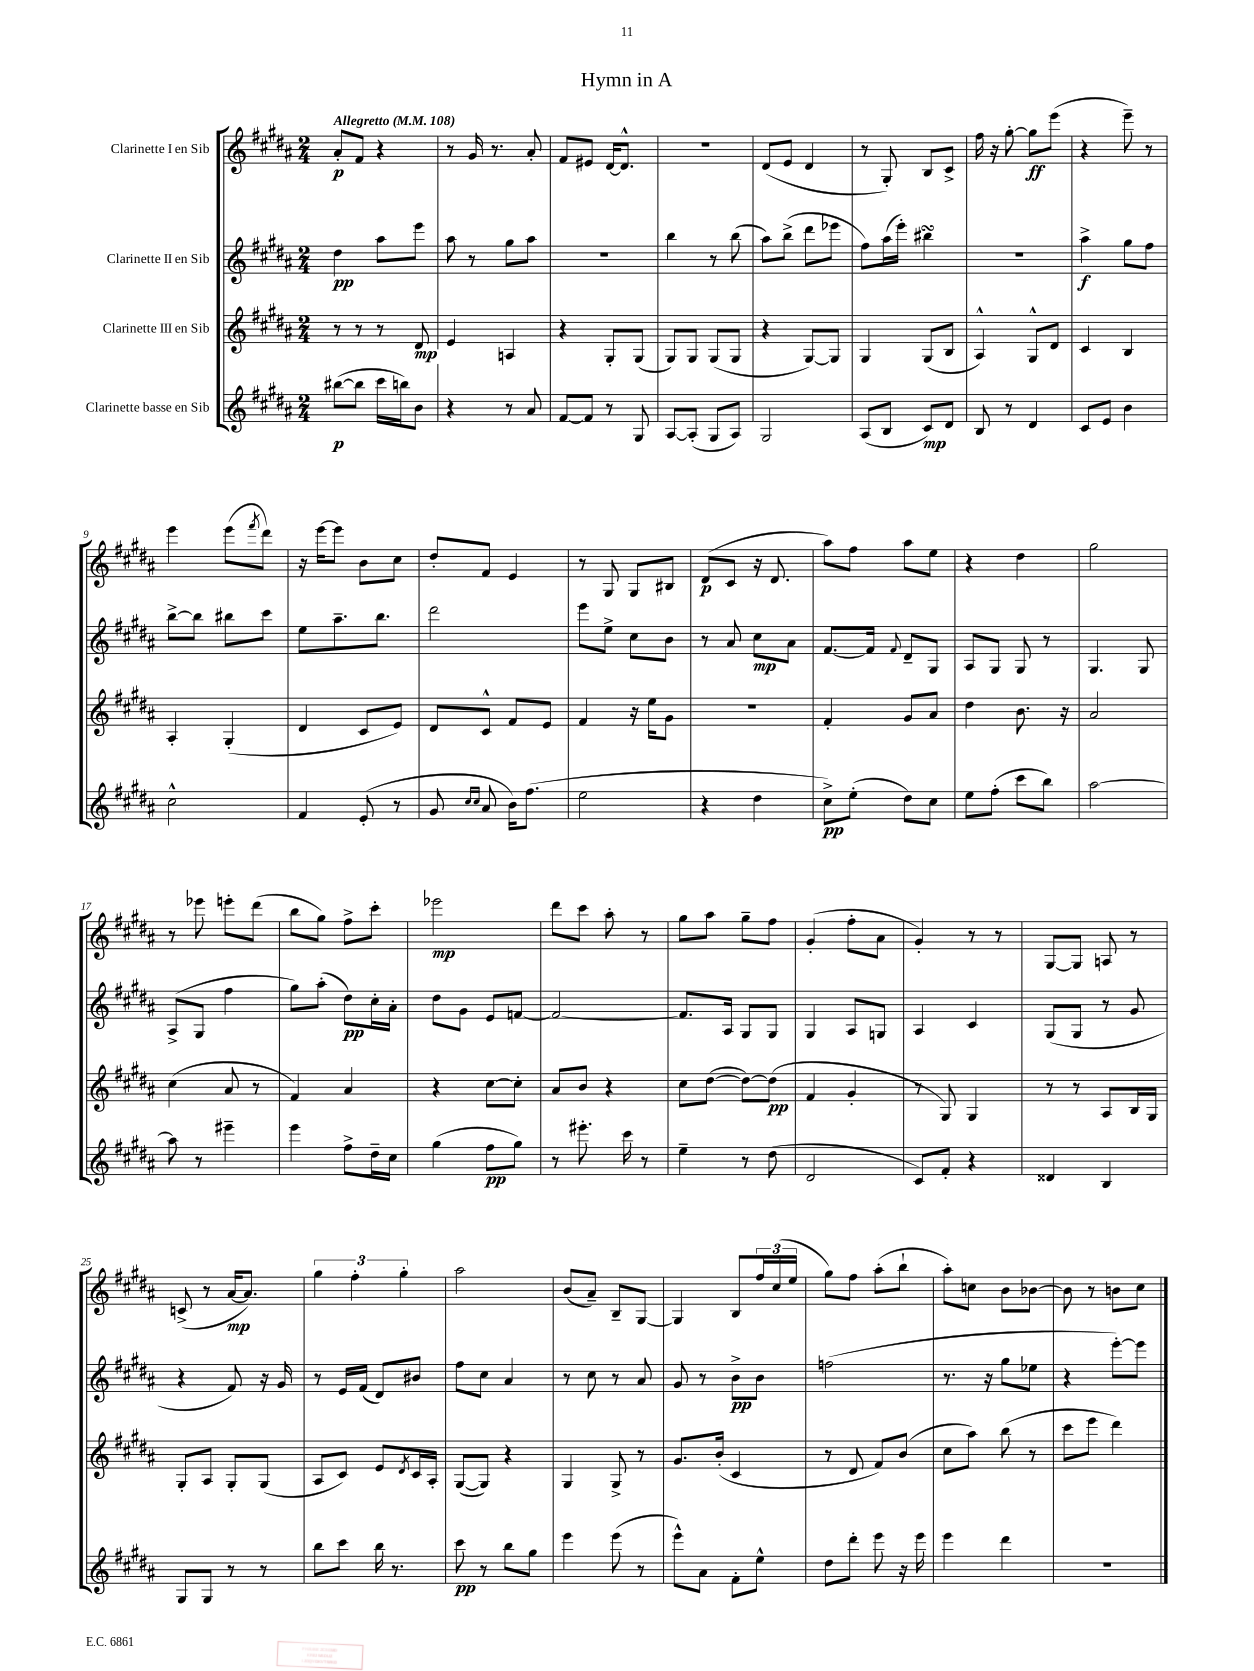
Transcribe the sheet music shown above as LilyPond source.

\header { title = "Hymn in A" }
<<
\new StaffGroup <<
\new Staff = "s0" \with { instrumentName = "Clarinette I en Sib" } {
    \clef treble \key b \major \numericTimeSignature \time 2/4 \tempo "Allegretto" 4 = 108
    ais'8-.\p fis'8 r4 |
    r8 gis'16 r8. ais'8-. |
    fis'8 eis'8 dis'16~ dis'8.-^ |
    R2 |
    dis'8( e'8 dis'4 |
    r8 gis8-.) b8 cis'8-> |
    fis''16 r16 gis''8~-. gis''8\ff e'''8( |
    r4 e'''8--) r8 |
    e'''4 e'''8( \acciaccatura { fis'''8 } dis'''8) |
    r16 e'''16~ e'''8 b'8 cis''8 |
    dis''8-. fis'8 e'4 |
    r8 gis8 gis8 bis8 |
    dis'8\p( cis'8 r16 dis'8. |
    ais''8) fis''8 ais''8 e''8 |
    r4 dis''4 |
    gis''2 |
    r8 ees'''8 e'''8-. dis'''8( |
    b''8 gis''8) fis''8-> cis'''8-. |
    ees'''2\mp |
    dis'''8 cis'''8 ais''8-. r8 |
    gis''8 ais''8 gis''8-- fis''8 |
    gis'4-.( fis''8-. ais'8 |
    gis'4-.) r8 r8 |
    gis8~ gis8 a8 r8 |
    c'8->( r8 ais'16~\mp ais'8.) |
    \tuplet 3/2 { gis''4 fis''4-. gis''4-. } |
    ais''2 |
    b'8( ais'8--) b8-- gis8~ |
    gis4 b8 \tuplet 3/2 { fis''16 cis''16( e''16 } |
    gis''8) fis''8 ais''8-.( b''8-! |
    ais''8-.) c''8 b'8 bes'8~ |
    bes'8 r8 b'8 cis''8 \bar "|." |
}
\new Staff = "s1" \with { instrumentName = "Clarinette II en Sib" } {
    \clef treble \key b \major \numericTimeSignature \time 2/4
    dis''4\pp ais''8 e'''8 |
    ais''8 r8 gis''8 ais''8 |
    r2 |
    b''4 r8 b''8( |
    ais''8) b''8->( dis'''8 ees'''8 |
    fis''8) ais''16( e'''16-.) bis''4\turn |
    R2 |
    ais''4->\f gis''8 fis''8 |
    b''8~-> b''8 bis''8 cis'''8 |
    e''8 ais''8.-- b''8. |
    dis'''2 |
    e'''8 e''8-> cis''8 b'8 |
    r8 ais'8 cis''8\mp ais'8 |
    fis'8.~ fis'16 \appoggiatura { fis'8 } dis'8-- gis8 |
    ais8 gis8 gis8 r8 |
    gis4. gis8 |
    ais8->( gis8 fis''4 |
    gis''8) ais''8-.( dis''8\pp) cis''16-. ais'16-. |
    dis''8 gis'8 e'8 f'8~ |
    f'2~ |
    f'8. ais16 gis8 gis8 |
    gis4 ais8 g8 |
    ais4 cis'4 |
    gis8( gis8 r8 gis'8 |
    r4 fis'8) r16 gis'16 |
    r8 e'16 fis'16( dis'8) bis'8 |
    fis''8 cis''8 ais'4 |
    r8 cis''8 r8 ais'8 |
    gis'8 r8 b'8->\pp b'8 |
    f''2( |
    r8. r16 gis''8 ees''8 |
    r4 e'''8~-.) e'''8 \bar "|." |
}
\new Staff = "s2" \with { instrumentName = "Clarinette III en Sib" } {
    \clef treble \key b \major \numericTimeSignature \time 2/4
    r8 r8 r8 dis'8\mp |
    e'4 a4 |
    r4 gis8-. gis8( |
    gis8) gis8 gis8( gis8 |
    r4 gis8~) gis8 |
    gis4 gis8( b8 |
    ais4-^) gis8-^ dis'8 |
    cis'4 b4 |
    ais4-. gis4-.( |
    dis'4 cis'8 e'8) |
    dis'8 cis'8-^ fis'8 e'8 |
    fis'4 r16 e''16 gis'8 |
    r2 |
    fis'4-. gis'8 ais'8 |
    dis''4 b'8. r16 |
    ais'2 |
    cis''4( ais'8 r8 |
    fis'4) ais'4 |
    r4 cis''8~ cis''8-. |
    ais'8 b'8 r4 |
    cis''8 dis''8~( dis''8~) dis''8\pp( |
    fis'4 gis'4-. |
    r8 gis8) gis4 |
    r8 r8 ais8 b16 gis16 |
    gis8-. ais8 gis8-. gis8( |
    ais8 cis'8) e'8 \acciaccatura { dis'8 } cis'16 ais16-. |
    gis8~( gis8) r4 |
    gis4 gis8-> r8 |
    gis'8. b'16-.( cis'4 |
    r8 dis'8 fis'8) b'8( |
    cis''8 ais''8) b''8( r8 |
    cis'''8 e'''8 dis'''4) \bar "|." |
}
\new Staff = "s3" \with { instrumentName = "Clarinette basse en Sib" } {
    \clef treble \key b \major \numericTimeSignature \time 2/4
    bis''8~\p( bis''8 cis'''16 b''16) b'8 |
    r4 r8 ais'8 |
    fis'8~ fis'8 r8 gis8 |
    ais8~ ais8-.( gis8 ais8) |
    gis2 |
    ais8( b8 cis'8\mp) dis'8 |
    b8 r8 dis'4 |
    cis'8 e'8 b'4 |
    cis''2-^ |
    fis'4 e'8-.( r8 |
    gis'8 \grace { cis''16 cis''16 } ais'8 b'16) fis''8.( |
    e''2 |
    r4 dis''4 |
    cis''8->\pp) e''8-.( dis''8) cis''8 |
    e''8 fis''8-.( cis'''8 b''8) |
    ais''2~ |
    ais''8 r8 eis'''4-- |
    e'''4 fis''8-> dis''16-- cis''16 |
    gis''4( fis''8\pp gis''8) |
    r8 eis'''8.-. cis'''16 r8 |
    e''4-- r8 dis''8( |
    dis'2 |
    cis'8) fis'8-. r4 |
    disis'4 b4 |
    gis8 gis8 r8 r8 |
    b''8 cis'''8 b''16 r8. |
    cis'''8\pp r8 b''8 gis''8 |
    e'''4 e'''8( r8 |
    e'''8-^) ais'8 fis'8-. e''8-^ |
    dis''8 dis'''8-. e'''8 r16 e'''16 |
    e'''4 dis'''4 |
    r2 \bar "|." |
}
>>
>>
